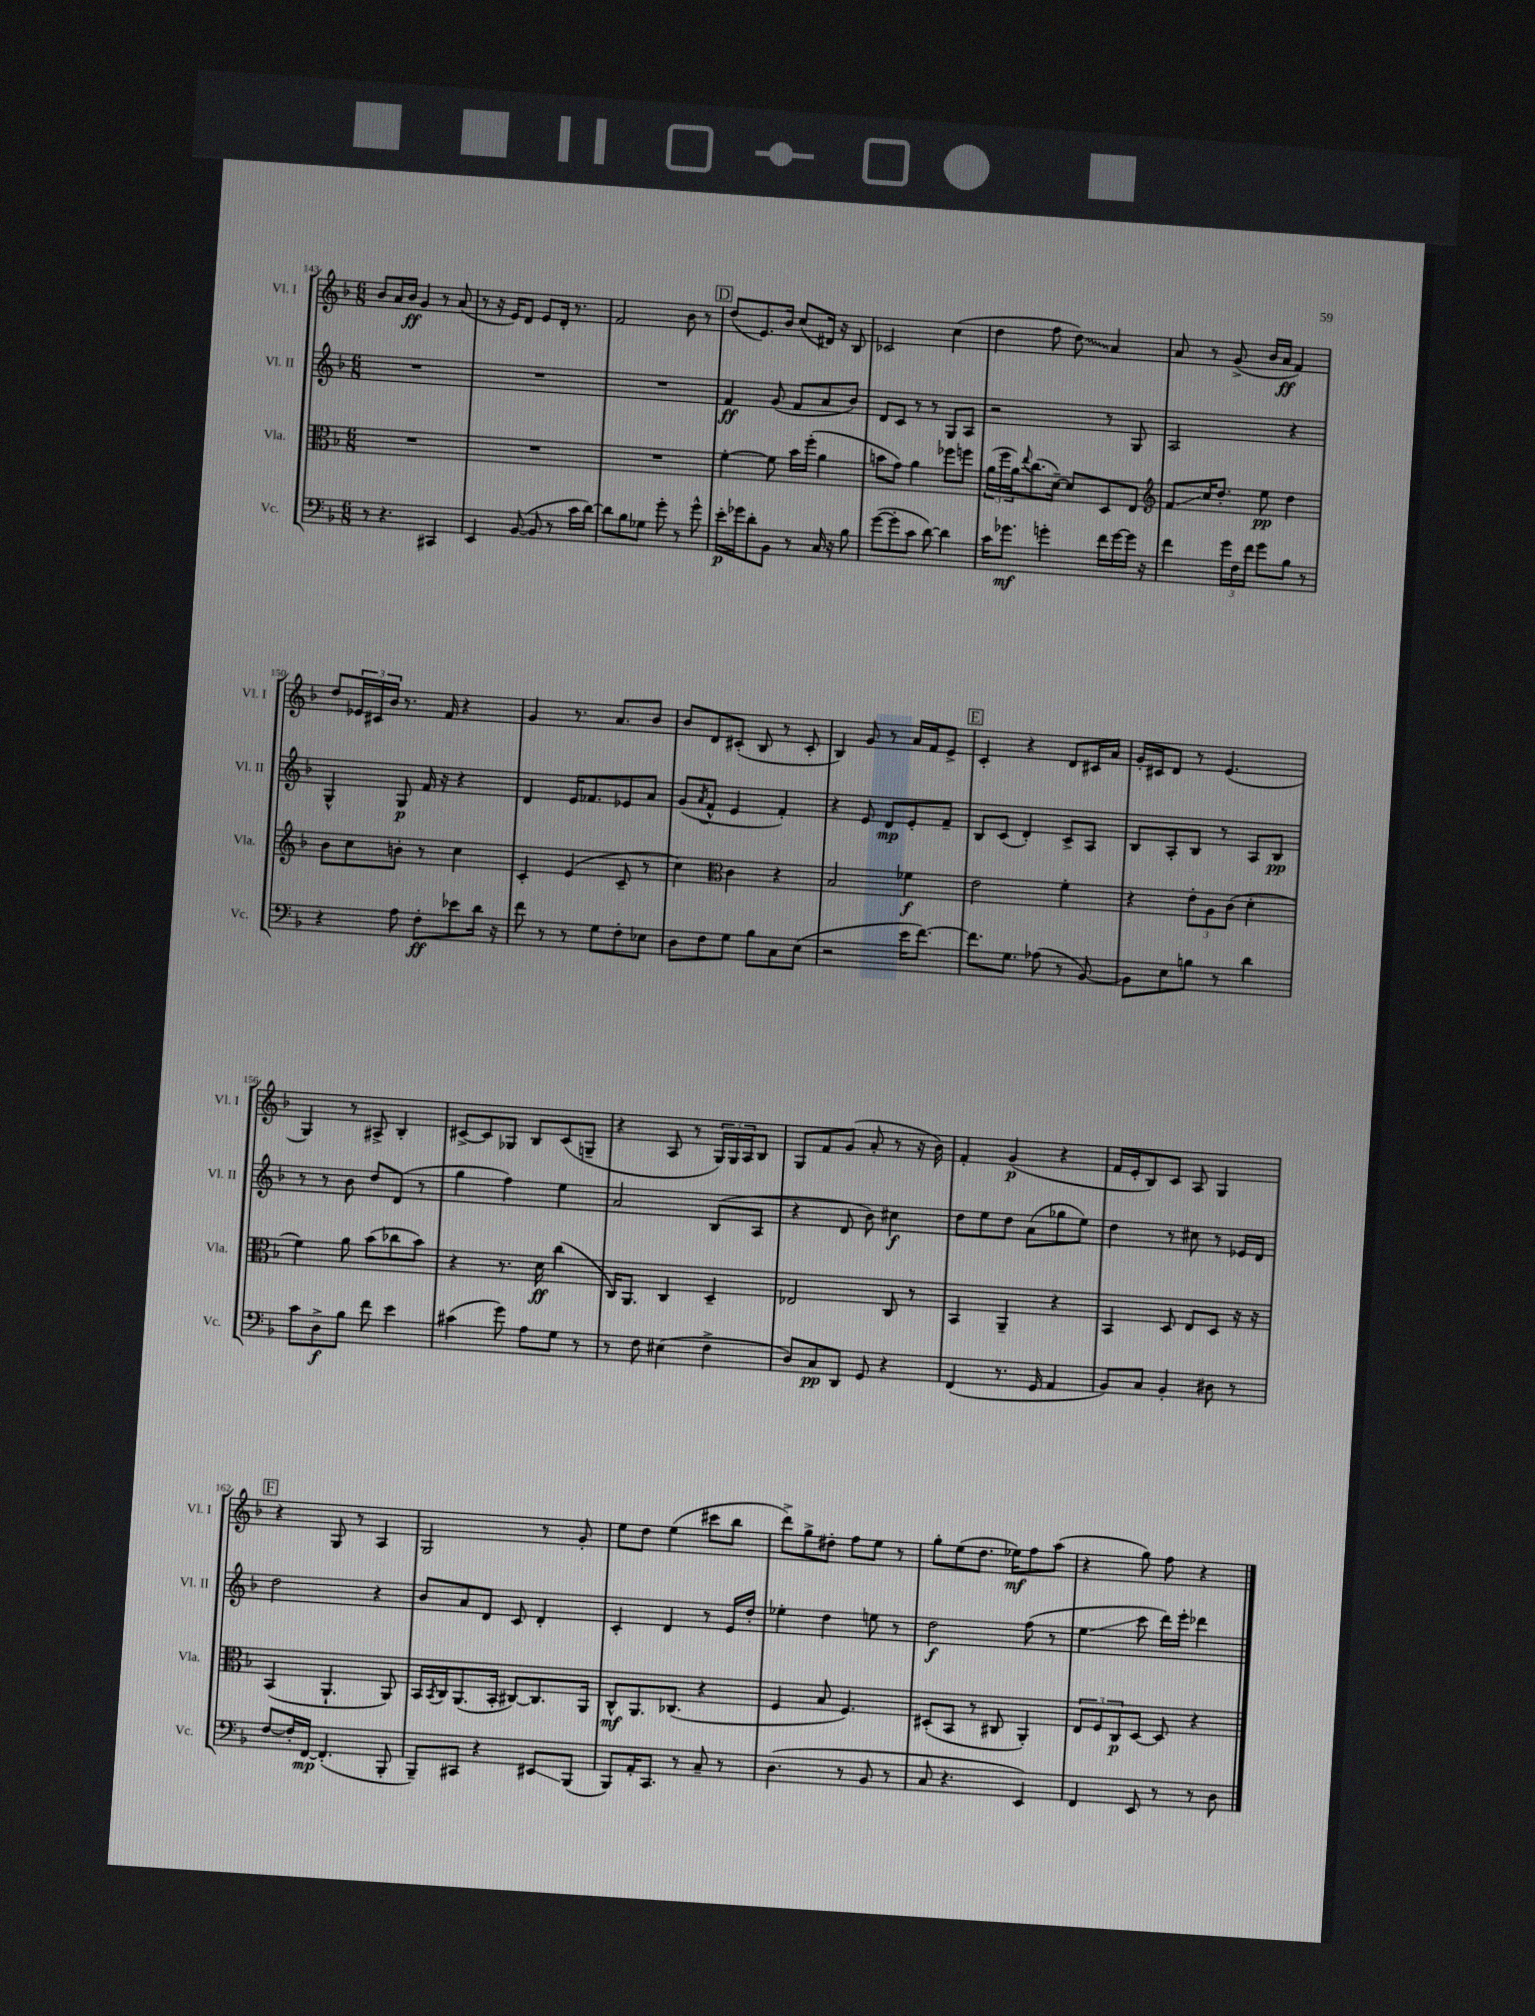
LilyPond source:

<<
\new StaffGroup <<
\new Staff = "s0" \with { instrumentName = "Vl. I" shortInstrumentName = "Vl. I" } {
    \clef treble \key f \major \numericTimeSignature \time 6/8
    bes'8 a'16 bes'16\ff g'4 r8 a'8( |
    r8 r16 e'16) d'8 e'8 d'16-. r8. |
    f'2 bes'8 r8 |
    \mark \markup { \box "D" } d''8( e'8.) bes'16 c''8( dis'16) r16 bes8 |
    ces'2 c''4( |
    d''4 f''8 \once \override Glissando.style = #'zigzag d''8\glissando) a'4 |
    a'8 r8 g'8->( bes'16 a'16\ff f'4) |
    d''8 \tuplet 3/2 { ees'16 cis'16 bes'16 } r8. f'16 r4 |
    g'4 r8. a'8. bes'8 |
    bes'8 d'8 cis'8-.( bes8 r8 cis'8-. |
    bes4) g'8 r8 a'16 f'16 e'8-> |
    \mark \markup { \box "E" } c'4-. r4 d'8 cis'16 a'16 |
    g'16-. cis'16 d'8 r8 e'4.( |
    g4) r8 ais8-> bes4-. |
    cis'8~-> cis'8 ges8 bes8 cis'8( g8-- |
    r4 a8 r8 \tuplet 3/2 { g16) g16 a16 } bes8 |
    g8 f'8 g'8( a'8-. r8 r16 bes'16) |
    f'4-. g'4\p( r4 |
    f'16 e'16-. bes8) c'8 a8 g4 |
    \mark \markup { \box "F" } r4 g8 r8 a4 |
    g2 r8 g'8-. |
    e''8 d''8 e''4( cis'''8 bes''8 |
    d'''8->) g''8-> dis''8-. f''8 e''8 r8 |
    g''8-. e''8( d''8. ees''16\mf) f''8 a''8( |
    r4 g''8) f''8 r4 \bar "|." |
}
\new Staff = "s1" \with { instrumentName = "Vl. II" shortInstrumentName = "Vl. II" } {
    \clef treble \key f \major \numericTimeSignature \time 6/8
    R2. |
    R2. |
    R2. |
    \mark \markup { \box "D" } f'4\ff g'8( f'8 a'8 bes'8) |
    d'8 c'8 r8 r8 g8 a8 |
    r2 r8 g8 |
    a2 r4 |
    g4-^ g8\p f'16 r16 r4 |
    d'4 e'16 fes'8. ees'8 a'8 |
    g'8( \acciaccatura { a'8 } f'8-^ e'4 f'4-.) |
    r4 e'8 d'8\mp e'8-. f'8-- |
    \mark \markup { \box "E" } bes8 c'8( d'4-.) c'8-> a8 |
    bes8 a8-. bes8 r8 a8 bes8\pp |
    r8 r8 bes'8 d''8 d'8( r8 |
    g''4 f''4) e''4 |
    a'2 bes8( a8 |
    r4 d'8 bes'8) cis''4\f |
    d''8 e''8 d''8 a'8( ges''8 e''8) |
    d''4 r8 cis''8 r8 ees'16 d'16 |
    \mark \markup { \box "F" } d''2 r4 |
    bes'8 a'8 d'8 c'8 d'4-. |
    c'4-. d'4 r8 e'16 d''16-. |
    ees''4-. d''4 e''8 r8 |
    d''2\f f''8( r8 |
    e''4\glissando c'''8 d'''16) e'''16-. des'''4 \bar "|." |
}
\new Staff = "s2" \with { instrumentName = "Vla." shortInstrumentName = "Vla." } {
    \clef alto \key f \major \numericTimeSignature \time 6/8
    R2. |
    R2. |
    R2. |
    \mark \markup { \box "D" } f'4~-. f'8 bes'16 f''16-.( a'4 |
    b'8 g'8) a'4 fes''8 f''8 |
    \tuplet 3/2 { a'16( f''16 a'16) } \appoggiatura { e''8 } c''8.( d'16~--) d'8 d8 e8 |
    \clef treble f'8\glissando c''16 d''8.-. e''8\pp d''4 |
    bes'8 c''8 b'8-. r8 c''4 |
    c'4-. e'4( c'8-- r8 |
    c''4) \clef alto c'4 r4 |
    bes2 fes'4\f |
    \mark \markup { \box "E" } e'2 f'4-. |
    r4 \tuplet 3/2 { e'8-. a8 c'8( } d'4-. |
    f'4) a'8 bes'8( ces''8 bes'8) |
    r4 r8. d'16\ff c''4( |
    c16) a,8. c4 d4-- |
    ees2 c8 r8 |
    bes,4 a,4-- r4 |
    bes,4 d8 e8 d8 r16 r16 |
    \mark \markup { \box "F" } bes,4( a,4.-! a,8) |
    bes,16 \acciaccatura { bes,8 } c16 a,8.( bes,16-. cis8~) cis8. a,16 |
    c8-^\mf a,8. ces8.( r4 |
    f4 bes8 f4.) |
    dis8-.( bes,8 r8 cis8 a,4-.) |
    \tuplet 3/2 { e8 f8 c8\p } d8~ d8 r4 \bar "|." |
}
\new Staff = "s3" \with { instrumentName = "Vc." shortInstrumentName = "Vc." } {
    \clef bass \key f \major \numericTimeSignature \time 6/8
    r8 r4. cis,4 |
    e,4 bes,8~( bes,8 r8 c'16 d'16~) |
    d'8 bes8 ges8 g'8-. r8 g'8-^ |
    \mark \markup { \box "D" } e'16-.\p ges'16 d'8-. bes,8 r8 c16 r16 bes8 |
    g'8~( g'8-. c'8 d'8~) d'4 |
    c'16 ges'8.\mf g'4-. f'16 g'16~ g'16 r16 |
    f'4 \tuplet 3/2 { g'16 f16 f'16 } g'8 bes8 r8 |
    r4 a8 f8-.\ff ees'8 d'16 r16 |
    f'8 r8 r8 g8 f8-. ees8 |
    d8 f8 g8 bes8 c8 e8( |
    r2 e'16 f'8.~) |
    \mark \markup { \box "E" } f'8. g8. aes8( r8 bes,8~) |
    bes,8 e8 b8 r8 d'4 |
    c'8 d8->\f bes8 f'8 e'4 |
    cis'4( g'8) a8 g8 r8 |
    r8 f8 eis4( f4-> |
    d8) c8\pp d,8 g,8 r4 |
    f,4( r8. g,16 a,4 |
    bes,8) c8 bes,4-. dis8 r8 |
    \mark \markup { \box "F" } f8~ f16-. f,16~\mp f,4.-.( bes,,8-. |
    bes,,8--) cis,8 r4 eis,8\glissando bes,,8( |
    bes,,8) a,16-. c,8. r8 c8-- r8 |
    d4.( r8 bes,8 r8 |
    c8 r4. e,4) |
    f,4 e,8 r8 r8 d8 \bar "|." |
}
>>
>>
\layout { \context { \Score currentBarNumber = #143 } }
